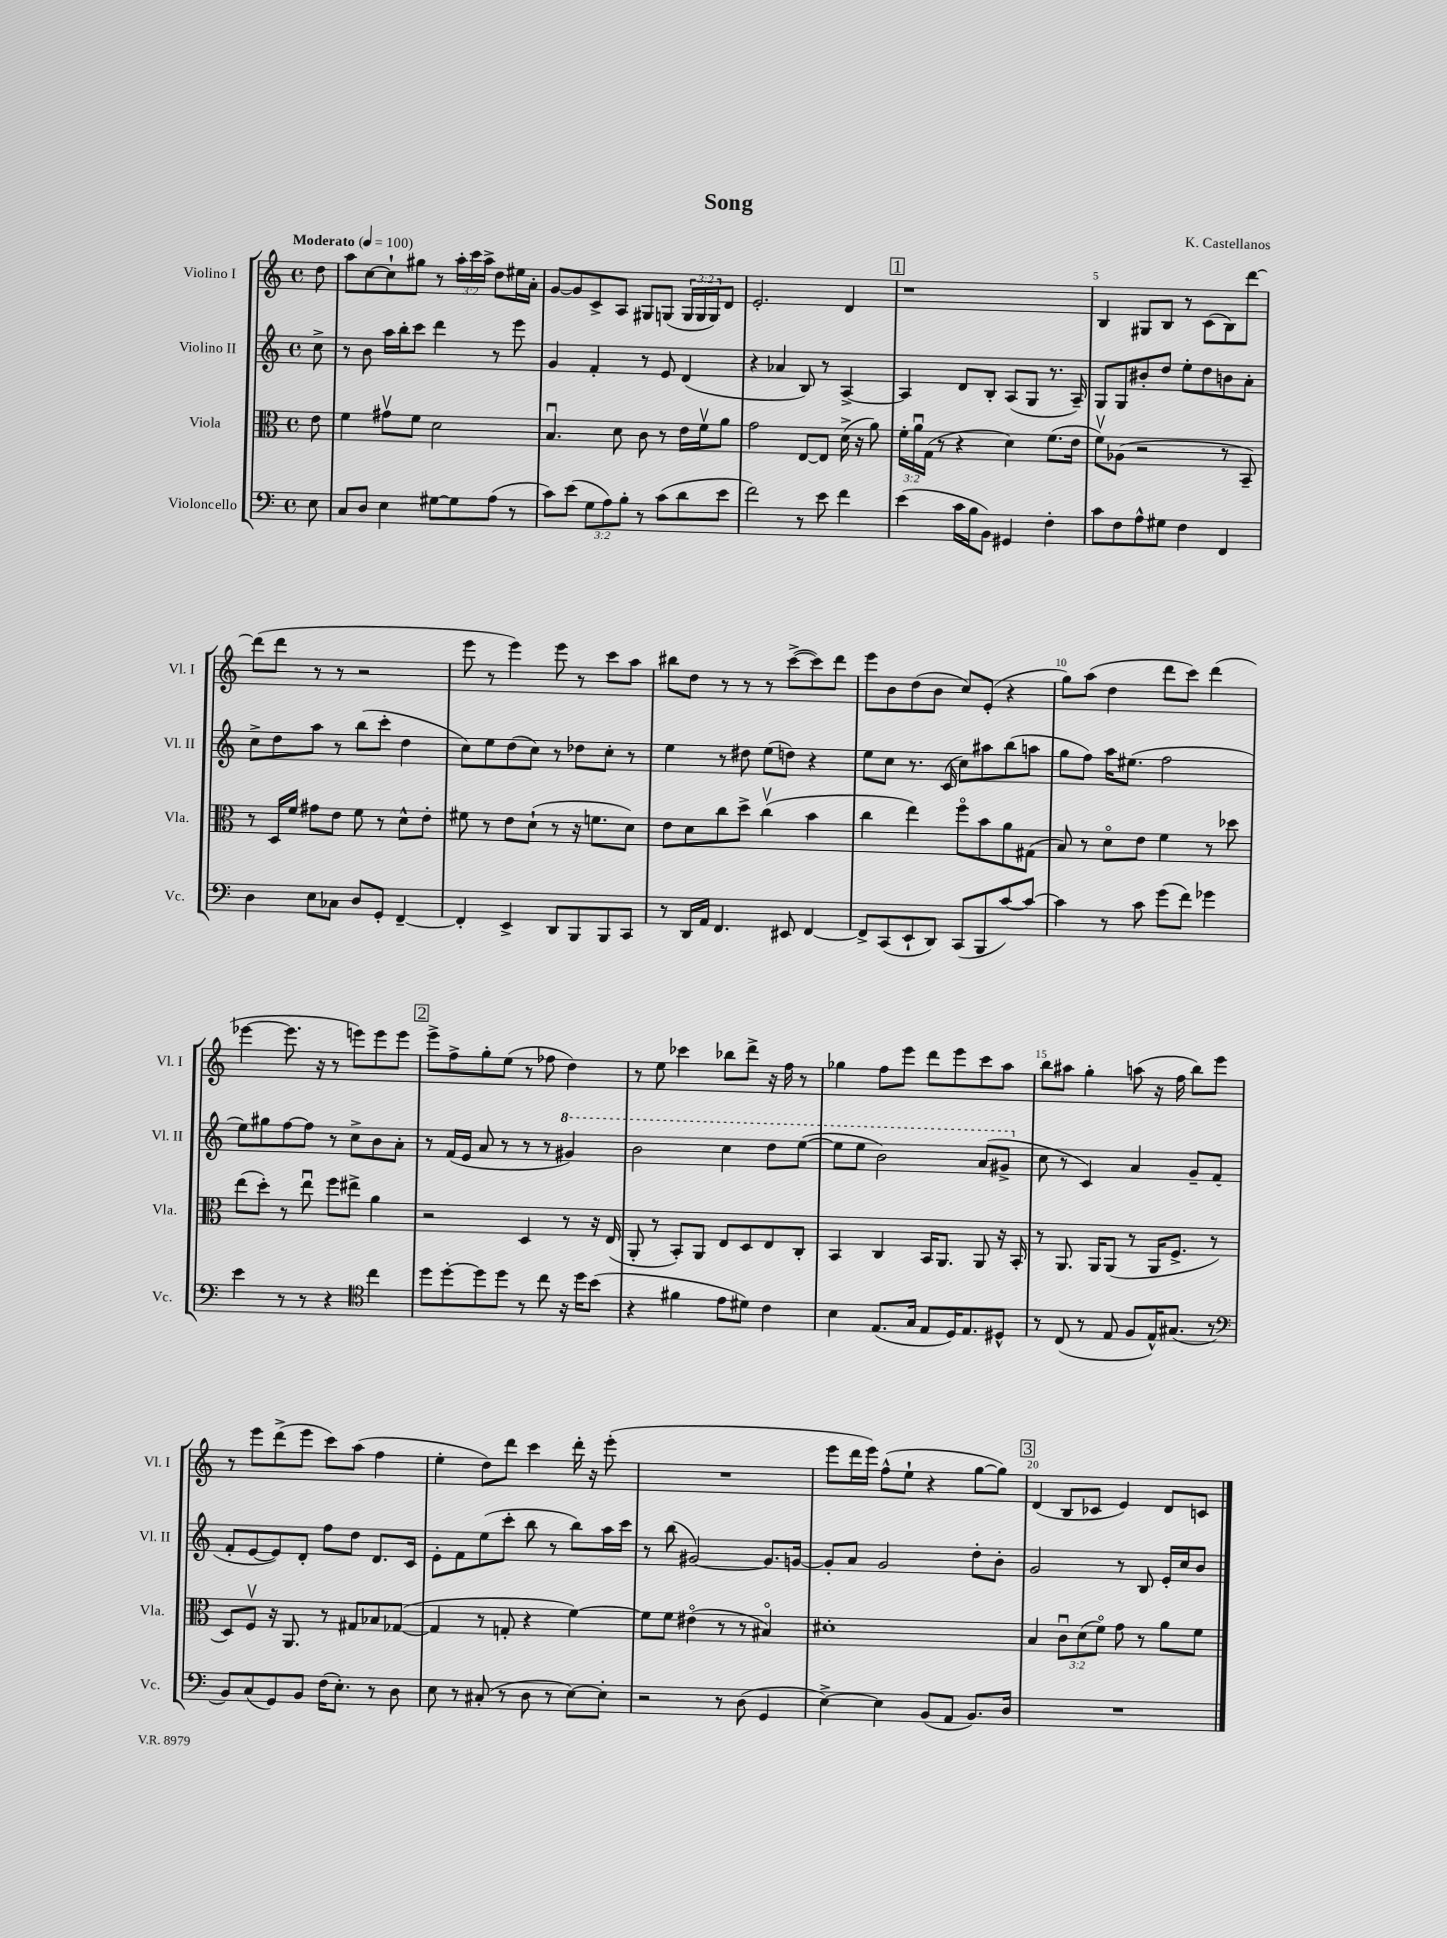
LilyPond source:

\header { title = "Song" composer = "K. Castellanos" }
<<
\new StaffGroup <<
\new Staff = "s0" \with { instrumentName = "Violino I" shortInstrumentName = "Vl. I" } {
    \clef treble \key c \major \defaultTimeSignature \time 4/4 \override Staff.TupletNumber.text = #tuplet-number::calc-fraction-text \partial 8 \tempo "Moderato" 4 = 100
    d''8 |
    a''8 c''8~ c''8-! gis''8 r8 \tuplet 3/2 { a''16-. c'''16 a''16-> } d''8 eis''16 a'16-. |
    g'8~ g'8 c'8-> a8 gis8 g8( \tuplet 3/2 { g16 g16 g16) } d'8 |
    e'2.-. d'4 |
    \mark \markup { \box "1" } r1 |
    b4 gis8 b8 r8 c'8( b8) d'''8~ |
    d'''8( d'''8 r8 r8 r2 |
    e'''8 r8 e'''4) e'''8 r8 c'''8 a''8 |
    bis''8 d''8 r8 r8 r8 c'''8~->( c'''8) d'''8 |
    e'''8 b'8 d''8( b'8 c''8) e'8-.( r4 |
    g''8) a''8( d''4 d'''8 c'''8) d'''4( |
    ees'''4~ ees'''8. r16 r8 e'''8) e'''8 e'''8 |
    \mark \markup { \box "2" } e'''8-> f''8-> g''8-. e''8( r8 fes''8 d''4) |
    r8 e''8 ces'''4 bes''8 d'''8-> r16 f''16 r8 |
    ges''4 f''8 e'''8 d'''8 e'''8 c'''8 a''8 |
    b''8 ais''8 g''4-. a''8( r16 f''16 b''8) e'''8 |
    r8 e'''8 d'''8->( e'''8 c'''8) a''8( f''4 |
    e''4-. d''8) d'''8 c'''4 d'''16-. r16 e'''8-.( |
    R1 |
    e'''8 d'''16 e'''16) f''8-^( e''8-! r4 g''8~ g''8) |
    \mark \markup { \box "3" } d'4( b8 ces'8 e'4) d'8 c'8 \bar "|." |
}
\new Staff = "s1" \with { instrumentName = "Violino II" shortInstrumentName = "Vl. II" } {
    \clef treble \key c \major \defaultTimeSignature \time 4/4 \partial 8
    c''8-> |
    r8 b'8 a''16 b''16-. c'''8 d'''4 r8 e'''8 |
    g'4 f'4-. r8 e'8 d'4( |
    r4 aes'4 b8) r8 a4~-> |
    \mark \markup { \box "1" } a4 d'8 b8-. a8( g8 r8. a16--) |
    g8 g8 bis'8-. d''8 e''8-. d''8 b'8 a'8-. |
    c''8-> d''8 a''8 r8 b''8( c'''8-. d''4 |
    c''8) e''8 d''8( c''8) r8 des''8 c''8-. r8 |
    e''4 r8 dis''8 e''8( d''8) r4 |
    e''8 c''8 r8. c'16( c''8) ais''8 b''8( a''8 |
    g''8 f''8) a''16 eis''8.( f''2 |
    e''8) gis''8 f''8~ f''8 r8 c''8-> b'8 a'8-. |
    \mark \markup { \box "2" } r8 f'16( e'16 a'8 r8 r8 r8 \ottava #1 gis''4) |
    b''2 c'''4 d'''8 e'''8~( |
    e'''8 e'''8 b''2) a''8( gis''8-> \ottava #0 |
    c''8 r8 c'4) a'4 g'8-- f'8( |
    f'8-. e'8~ e'8) d'8-. f''8 d''8 d'8. c'16 |
    e'8-. f'8 e''8( c'''8-. b''8 r8 b''8) a''16 c'''16 |
    r8 b''8( gis'2~) gis'8. g'16~ |
    g'8-. a'8 g'2 d''8-. b'8-. |
    \mark \markup { \box "3" } g'2 r8 b8 e'16-. c''16 b'8 \bar "|." |
}
\new Staff = "s2" \with { instrumentName = "Viola" shortInstrumentName = "Vla." } {
    \clef alto \key c \major \defaultTimeSignature \time 4/4 \override Staff.TupletNumber.text = #tuplet-number::calc-fraction-text \partial 8
    e'8 |
    f'4 gis'8\upbow f'8 d'2 |
    b4.\downbow d'8 c'8 r8 e'16 f'16\upbow a'8 |
    g'2 e8~ e8 d'16->( r16 a'8) |
    \mark \markup { \box "1" } \tuplet 3/2 { f'16-. a'16\downbow g16( } r8 r4 d'4) f'8.( e'16 |
    f'8\upbow) aes8( r2 r8 b,8--) |
    r8 d16 f'16 gis'8 e'8 f'8 r8 d'8-^ e'8-. |
    fis'8 r8 e'8 d'8-!( r8 r16 f'8. d'8) |
    e'8 d'8 c''8 d''8-> c''4\upbow( b'4 |
    c''4 e''4) f''8\flageolet b'8 a'8 gis8( |
    b8) r8 d'8\flageolet e'8 f'4 r8 des''8 |
    e''8( d''8-.) r8 e''8\downbow f''8 eis''8-> a'4 |
    \mark \markup { \box "2" } r2 d4 r8 r16 e16( |
    a,8-. r8 b,8-.) a,8 e8 d8 e8 c8-. |
    b,4 c4 b,16 a,8. a,8 r16 b,16-. |
    r8 a,8. a,16 a,8( r8 a,16 f8.-> r8 |
    d8) f8\upbow r16 a,8. r8 gis8 bes8 ges8~( |
    ges4 r8 g8-. r4 f'4~) |
    f'8 f'8 eis'4\flageolet( r8 r8 bis4\flageolet) |
    dis'1-. |
    \mark \markup { \box "3" } b4 \tuplet 3/2 { c'8\downbow d'8( f'8\flageolet) } g'8 r8 a'8 f'8 \bar "|." |
}
\new Staff = "s3" \with { instrumentName = "Violoncello" shortInstrumentName = "Vc." } {
    \clef bass \key c \major \defaultTimeSignature \time 4/4 \override Staff.TupletNumber.text = #tuplet-number::calc-fraction-text \partial 8
    e8 |
    c8 d8 e4 gis8~ gis8 a8( r8 |
    c'8) e'8( \tuplet 3/2 { g8 a8) b8-. } r8 c'8( d'8 e'8 |
    f'2) r8 e'8 f'4 |
    \mark \markup { \box "1" } e'4( c'16 b16 b,8) gis,4 f4-. |
    c'8 f8 a8-^ gis8 f4 f,4 |
    d4 e8 ces8 d8 g,8-. f,4~-- |
    f,4-. e,4-> d,8 b,,8 b,,8 c,8 |
    r8 d,16 a,16 f,4. eis,8 f,4~ |
    f,8-> c,8( e,8-! d,8) c,8( b,,8 c'8~) c'8~ |
    c'4 r8 c'8 g'8( f'8) ges'4 |
    e'4 r8 r8 r4 \clef tenor c''4 |
    \mark \markup { \box "2" } d''8 d''8~-. d''8 d''8 r8 c''8 r16 d''16 b'8( |
    r4 fis'4 e'8 dis'8) c'4 |
    b4 e8.( g16 e8 d16) e8. dis8-^ |
    r8 c8( r8 e8 f8 e16-^) gis8.( r8 |
    \clef bass b,8) c8( g,8) b,8 f16( e8.-.) r8 d8 |
    e8 r8 cis8-.( r8 d8 r8 e8~) e8-. |
    r2 r8 d8( g,4 |
    e4~->) e4 b,8( a,8 b,8.) d16 |
    \mark \markup { \box "3" } R1 \bar "|." |
}
>>
>>
\layout { \context { \Score \override BarNumber.break-visibility = ##(#f #t #t) barNumberVisibility = #(every-nth-bar-number-visible 5) } }
